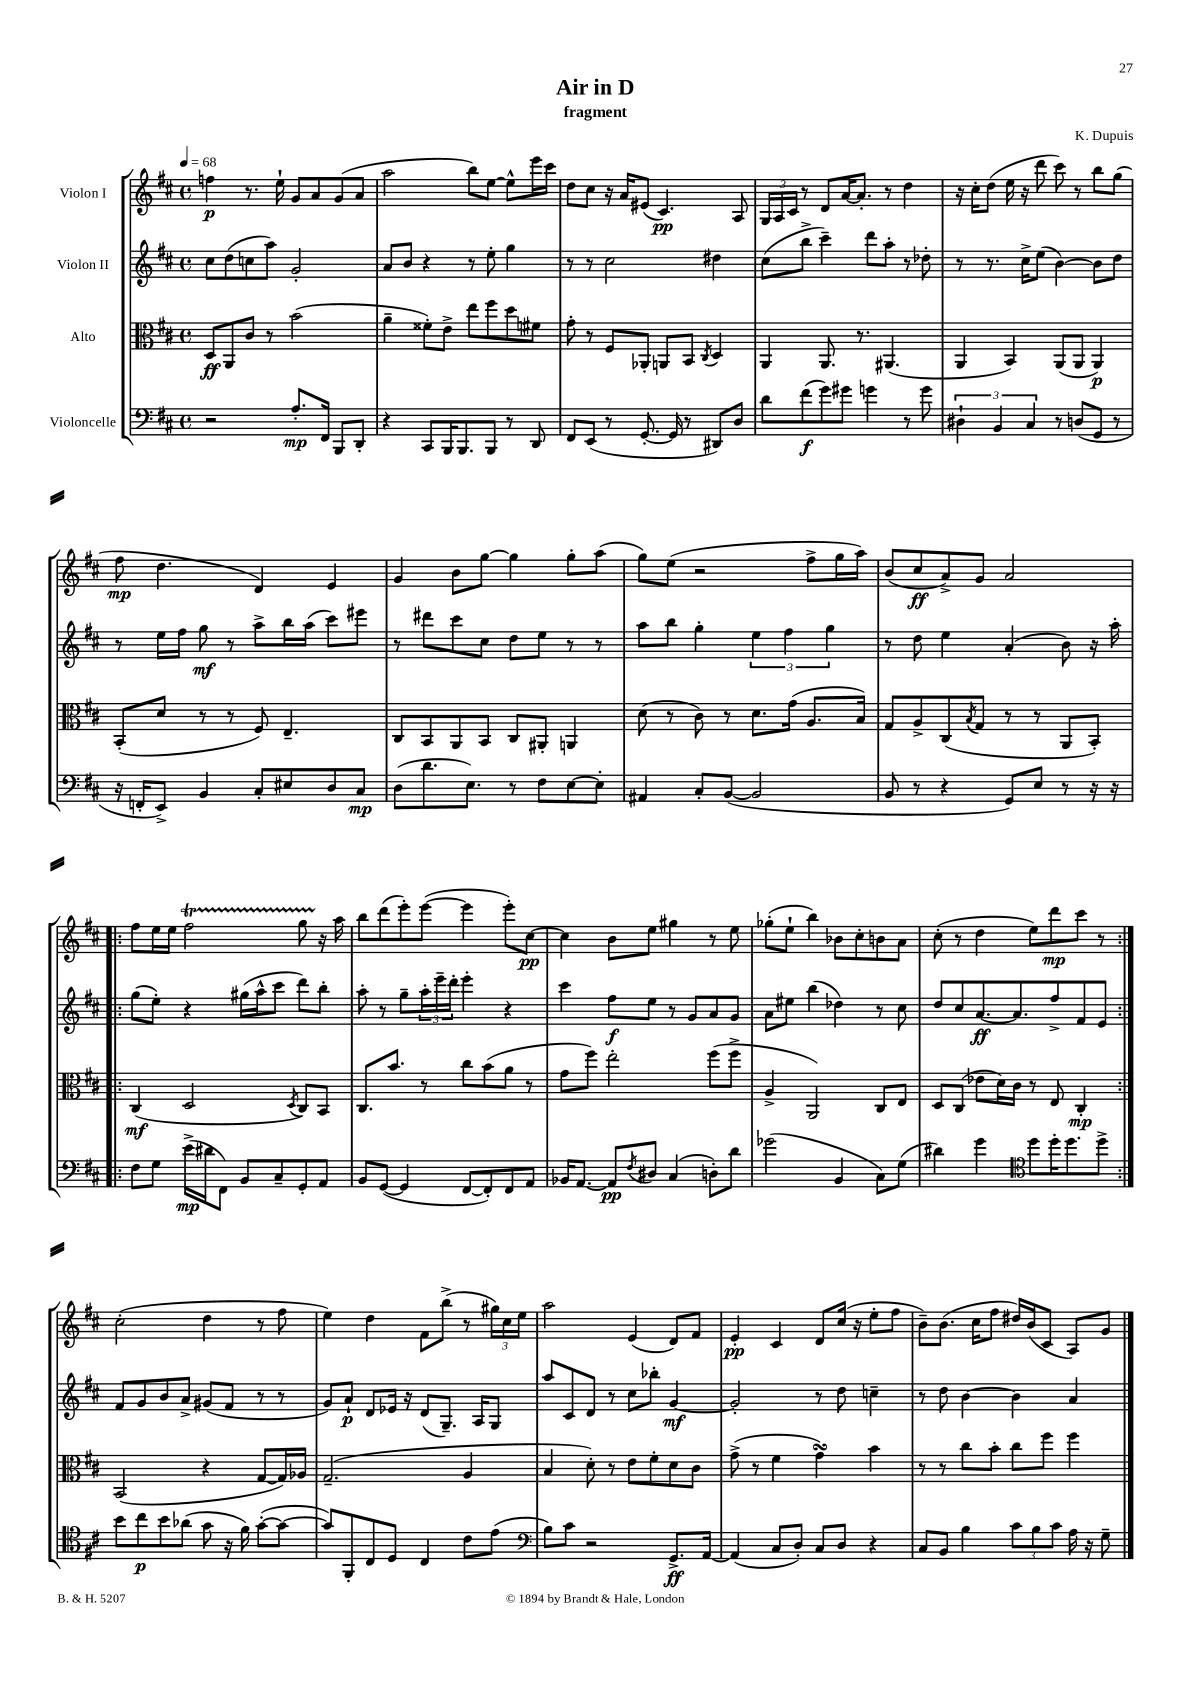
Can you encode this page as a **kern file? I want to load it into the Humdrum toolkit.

**kern	**kern	**kern	**kern
*staff4	*staff3	*staff2	*staff1
*clefF4	*clefC3	*clefG2	*clefG2
*k[f#c#]	*k[f#c#]	*k[f#c#]	*k[f#c#]
*M4/4	*M4/4	*M4/4	*M4/4
*met(c)	*met(c)	*met(c)	*met(c)
*MM68	*MM68	*MM68	*MM68
2r	8D/L	8cc#\L	4ff\
.	8AA/	(8dd\	.
.	8c#/J	8cc\	8.r
.	8r	8aa\J)	.
.	.	.	16ee`\
8.A'/L	(2b\	2g'/	8g/L
.	.	.	8a/
16FF#/Jk	.	.	.
8BBB/L	.	.	(8g/
8DD'/J	.	.	8a/J
=	=	=	=
4r	4a~\	8a/L	2aa\
.	.	8b/J	.
8CC#/L	8f##'\L)	4r	.
16BBB/K	8e^\J	.	.
8.BBB/	.	.	.
.	8ee\L	8r	8bb\L)
8BBB/J	8ff#\	8ee'\	[8ee\J
8r	8dd\	4gg\	8ee^^\]L
8DD/	8f#\J	.	16eee\L
.	.	.	16ccc#\JJ
=	=	=	=
8FF#/L	8g'\	8r	8dd\L
(8EE/J	8r	8r	8cc#\J
8r	8F#/L	2cc#\	16r
.	.	.	16a/LK
[8.GG'/	8AA-'/J	.	(8e#/J
.	8AA/L	.	4.c#/)
16GG/]	.	.	.
8r	8BB/J	.	.
.	8qC#/	.	.
8DD#/L)	4D/	4dd#\	.
8D/J	.	.	8A/
=	=	=	=
8d\L	4AA/	(8cc#\L	24G/LL
.	.	.	24A/
.	.	.	24c#/JJ
(8f#\	.	8bb^\J	8r
8g\)	8.AA/	4ccc#~\)	8d/L
8g#\J	.	.	[16a/K
.	8.r	.	8.a'/]J
4g\	.	8ddd\L	.
.	(4.AA#/	8aa'\J	8r
8r	.	8r	4dd\
8g\	.	8dd-'\	.
=	=	=	=
6D#`\	4AA/	8r	16r
.	.	.	16cc#'\LK
.	.	8.r	(8dd\J
6BB/	.	.	.
.	4BB/)	.	16ee\
.	.	16cc#^\LK	16r
6C#/	.	.	.
.	.	(8ee\J	8ddd\
8r	(8AA/L	[4b\)	8ccc#\)
(8D/L	8AA/J	.	8r
8GG/J	4AA/)	8b\]L	8bb\L
8r	.	8dd\J	(8gg\J
=	=	=	=
16r	(8BB'/L	8r	8ff#\
16FF'/LK	.	.	.
8EE^/J)	8d/J	16ee\LL	4.dd\
.	.	16ff#\JJ	.
4BB/	8r	8gg\	.
.	8r	8r	.
8C#'/L	8F#/)	8aa^\L	4d/)
8E#/	4.E~/	16bb\L	.
.	.	(16aa\JJ	.
8D/	.	8ccc#\L)	4e/
8C#/J	.	8eee#\J	.
=	=	=	=
(8D\L	8C#/L	8r	4g/
8.d\	8BB/	8ddd#\L	.
.	8AA/	8ccc#\	8b\L
8.E\J)	.	.	.
.	8BB/J	8cc#\J	[8gg\J
8r	8C#/L	8dd\L	4gg\]
8F#\L	8AA#'/J	8ee\J	.
[8E\	4AA/	8r	8gg'\L
8E'\]J	.	8r	(8aa\J
=	=	=	=
4AA#/	(8d\	8aa\L	8gg\L)
.	8r	8bb\J	(8ee\J
8C#'/L	8c#\)	4gg'\	2r
([8BB/J	8r	.	.
2BB/]	8.d\L	6ee\	.
.	.	6ff#\	.
.	(16g\Jk	.	.
.	8.A/L	.	8ff#^\L
.	.	6gg\	.
.	.	.	16gg\L
.	16B/Jk)	.	16aa\JJ)
=	=	=	=
8BB/	8G/L	8r	(8b/L
8r	8A^/	8dd\	8cc#/
4r	(8C#/	4ee\	8a^/)
.	8qB/	.	.
.	8G/J	.	8g/J
8GG/L)	8r	(4a'/	2a/
8E/J	8r	.	.
8r	8AA/L	8b\)	.
16r	8BB'/J)	16r	.
16r	.	16aa'\	.
=!|:	=!|:	=!|:	=!|:
8F#\L	(4C#/	(8gg\L	8ff#\L
8G\J	.	8ee'\J)	16ee\L
.	.	.	16ee\JJ
(16e^\LL	2D/	4r	2ff#\
16d#\J	.	.	.
8FF#\J)	.	.	.
8BB/L	.	(16gg#\LL	.
.	.	16aa^^\J	.
8C#~/	.	8ccc#\J	.
.	8qD/	.	.
8GG'/	8C#/L)	8ddd\L)	8gg\
8AA/J	8BB/J	8bb'\J	16r
.	.	.	16aa\
=	=	=	=
8BB/L	8.C#/L	8aa'\	8bb\L
([8GG/J	.	8r	(8ddd\
.	8.b/J	.	.
4GG/]	.	8gg~\L	8eee'\)
.	8r	24aa'\L	([8eee\J
.	.	24eee~\	.
.	.	24ddd'\JJ	.
[8FF#/L	8cc#\L	4eee'\	4eee\]
8FF#'/])	(8b\	.	.
8FF#/	8a\J	4r	8eee'\L)
8AA/J	8r	.	[8cc#\J
=	=	=	=
16BB-/LK	8g\L	4ccc#\	4cc#\]
[8.AA/J	.	.	.
.	8ff#\J)	.	.
8AA/]L	2ee'\	8ff#\L	8b\L
8qF#/	.	.	.
8D#/J	.	8ee\J	8ee\J
(4C#/	.	8r	4gg#\
.	.	8g/L	.
8D'\L)	(8ff#\L	8a/	8r
8d\J	8ff#^\J	8g/J	8ee\
=	=	=	=
(2g-\	4A^/	8a\L	(8gg-'\L
.	.	8ee#\J	8ee`\J
.	2AA/)	(4bb\	4bb\)
4BB/	.	4dd-\)	8b-\L
.	.	.	8cc#'\
8C#\L)	8C#/L	8r	8b\
(8G\J	8E/J	8cc#\	8a\J
=	=	=	=
4d#\)	8D/L	8dd/L	(8cc#'\
.	(8C#/J	8cc#/	8r
4g\	8e-\L	[8.a/	4dd\
.	16d\L)	.	.
.	16c#\JJ	8.a/]	.
*clefC4	*	*	*
8dd\L	8r	.	8ee\L)
16dd'\K	8E/	8ff#^/	8ddd\
8.dd\	.	.	.
.	4C#'/	8f#/	8ccc#\J
8dd^\J	.	8e/J	8r
=:|!	=:|!	=:|!	=:|!
8b\L	(2BB/	8f#/L	(2cc#'\
8cc#\	.	8g/	.
8b\	.	8b/	.
(8a-\J	.	8a^/J	.
8g\	4r	(8g#/L	4dd\
16r	.	8f#/J	.
16f#\)	.	.	.
([8g'\L	[8G/L	8r	8r
8g\_J	16G/]L)	8r	8ff#\
.	16A-/JJ	.	.
=	=	=	=
8g/]L)	(2.G~/	8g/L)	4ee\)
8FF#'/	.	8a`/J	.
8C#/	.	8d/L	4dd\
8D/J	.	16e-/Jk	.
.	.	16r	.
4C#/	.	(8d/L	8f#\L
.	.	8.G~/J)	(8bb^\J
8c#\L	4A/	.	8r
.	.	16A/LK	.
(8e\J	.	8G/J	24gg#\LL)
.	.	.	24cc#\
.	.	.	24ee\JJ
=	=	=	=
*clefF4	*	*	*
8B\L)	4B/	8aa/L	2aa\
8c#\J	.	8c#/	.
2r	8d'\)	8d/J	.
.	8r	8r	.
.	8e\L	8cc#\L	(4e/
.	8f#'\	8bb-'\J	.
8.GG^/L	8d\	[4g/	8d/L)
.	8c#\J	.	8f#/J
[16AA/Jk	.	.	.
=	=	=	=
(4AA/]	(8g^\	2g'/]	4e'/
.	8r	.	.
8C#/L	4f#\	.	4c#/
8D'/J)	.	.	.
8C#/L	4g\)	8r	8d/L
8D/J	.	8dd\	(16cc#/Jk
.	.	.	16r
4r	4b\	4cc~\	8ee'\L
.	.	.	8ff#\J
=	=	=	=
8C#/L	8r	8r	8b~\L)
8BB/J	8r	8dd\	(8.b\J
4B\	8cc#\L	[4b\	.
.	.	.	16cc#\LK
.	8b'\J	.	8ff#\J
12c#\L	8cc#\L	4b\]	16dd#/LL)
.	.	.	(16b/J
12B\	.	.	.
.	8ff#\J	.	8c#/J
12c#\J	.	.	.
16A\	4ff#\	4a/	8A/L)
16r	.	.	.
8G~\	.	.	8g/J
==	==	==	==
*-	*-	*-	*-
